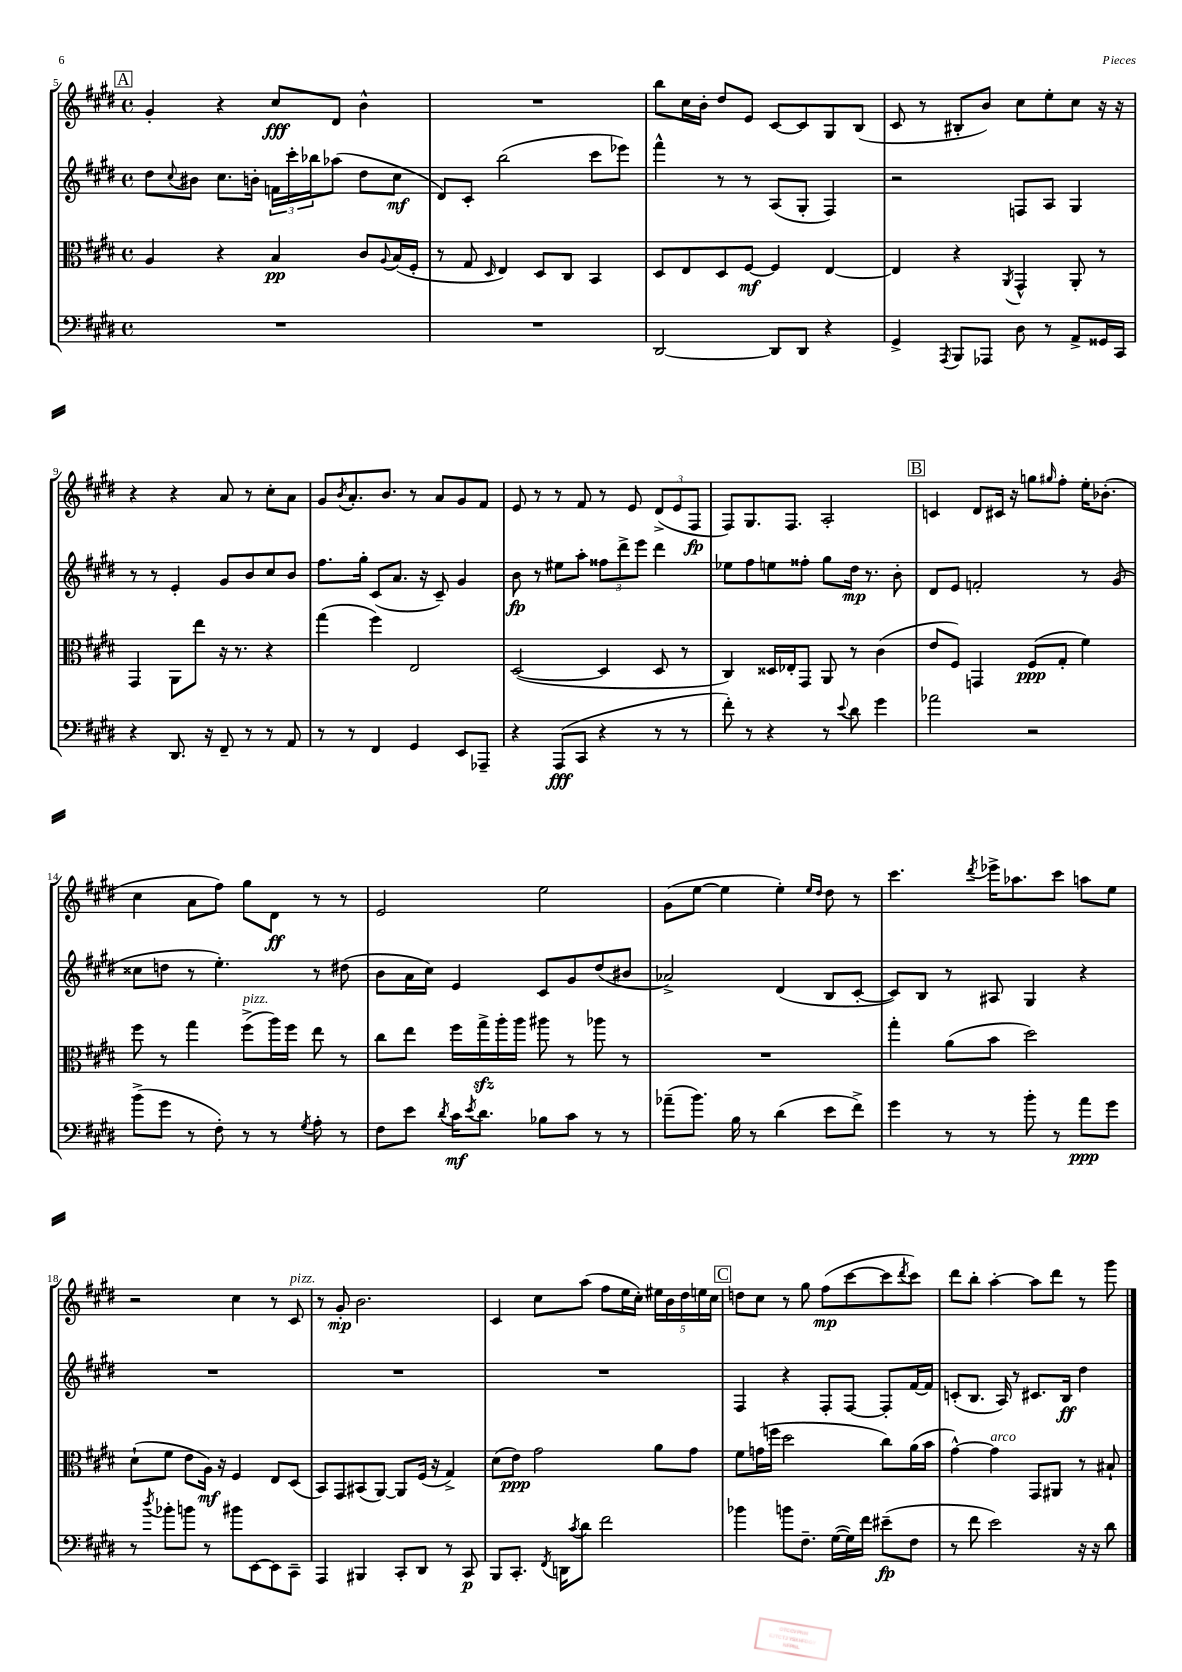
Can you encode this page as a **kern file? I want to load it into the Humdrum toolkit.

**kern	**kern	**kern	**kern
*staff4	*staff3	*staff2	*staff1
*clefF4	*clefC3	*clefG2	*clefG2
*k[f#c#g#d#]	*k[f#c#g#d#]	*k[f#c#g#d#]	*k[f#c#g#d#]
*M4/4	*M4/4	*M4/4	*M4/4
*met(c)	*met(c)	*met(c)	*met(c)
1r	4A	8dd#	4g#'
.	.	8qqcc#	.
.	.	8b#	.
.	4r	8.cc#	4r
.	.	16b'	.
.	4B	24f	8cc#
.	.	24ccc#'	.
.	.	24bb-	.
.	.	(8aa-	8d#
.	8c#	8dd#	4b^^
.	8qqA	.	.
.	(16B	8cc#	.
.	16F#'	.	.
=	=	=	=
1r	8r	8d#)	1r
.	8G#	8c#'	.
.	16qqD#	.	.
.	4E)	(2bb	.
.	8D#	.	.
.	8C#	.	.
.	4BB	8ccc#	.
.	.	8eee-)	.
=	=	=	=
[2DD#	8D#	4fff#^^	8bb
.	8E	.	16cc#
.	.	.	16b'
.	8D#	8r	8dd#
.	[8F#	8r	8e
8DD#]	4F#]	(8A	[8c#
8DD#	.	8G#'	8c#]
4r	[4E	4F#)	8G#
.	.	.	(8B
=	=	=	=
4GG#^	4E]	2r	8c#
.	.	.	8r
8qAAA	.	.	.
8BBB	4r	.	8B#'
8AAA-	.	.	8b)
.	8qAA	.	.
8D#	4GG#^^	8F	8cc#
8r	.	8A	8ee'
8AA^	8AA'	4G#	8cc#
16GG##	8r	.	16r
16CC#	.	.	16r
=	=	=	=
4r	4GG#	8r	4r
.	.	8r	.
8.DD#	8AA	4e'	4r
.	8ee	.	.
16r	.	.	.
8FF#~	16r	8g#	8a
.	8.r	.	.
8r	.	8b	8r
8r	4r	8cc#	8cc#'
8AA	.	8b	8a
=	=	=	=
8r	(4gg#	8.ff#	8g#
.	.	.	8qb
8r	.	.	8.a'
.	.	16gg#'	.
4FF#	4ff#)	(8c#	.
.	.	.	8.b
.	.	8.a	.
4GG#	2E	.	8r
.	.	16r	.
.	.	8c#~)	8a
8EE	.	4g#	8g#
8AAA-~	.	.	8f#
=	=	=	=
4r	([2D#	8b	8e
.	.	8r	8r
(8AAA	.	8ee#	8r
8CC#	.	8aa'	8f#
4r	4D#]	12ff##	8r
.	.	12ddd#^	.
.	.	.	8e
.	.	12eee	.
8r	8D#	4ddd#	(12d#^
.	.	.	12e
8r	8r	.	.
.	.	.	12F#
=	=	=	=
8f#')	4C#)	8ee-	8F#)
8r	.	8ff#	8.G#
4r	16D##	8ee	.
.	16E-'	.	8.F#
.	8GG#	8ff##'	.
8r	8AA	8gg#	2A'
8qqe	.	.	.
8d#	8r	16dd#	.
.	.	8.r	.
4g#	(4c#	.	.
.	.	8b'	.
=	=	=	=
2a-	8e	8d#	4c
.	8F#)	8e	.
.	4GG	2f'	8d#
.	.	.	16c#
.	.	.	16r
2r	(8F#	.	8gg
.	.	.	16qqgg#
.	8G#'	.	8ff#'
.	4f#)	8r	16ee'
.	.	.	(8.b-'
.	.	(8g#	.
=	=	=	=
(8b^	8ff#	8cc##	4cc#
8g#	8r	8dd	.
8r	4gg#	8r	8a
8F#')	.	4.ee')	8ff#)
8r	(8ff#^	.	8gg#
8r	16aa)	.	8d#
.	16ff#	.	.
8qG#	.	.	.
8A'	8ee	8r	8r
8r	8r	(8dd#	8r
=	=	=	=
8F#	8cc#	8b	2e
8e	8ee	16a	.
.	.	16cc#)	.
8qd#	.	.	.
16c#	16ff#	4e	.
8qe	.	.	.
8.d#	16gg#^	.	.
.	16aa'	.	.
.	16aa	.	.
8B-	8aa#	8c#	2ee
8c#	8r	8g#	.
8r	8aa-	(8dd#	.
8r	8r	8b#	.
=	=	=	=
(8a-~	1r	2a-^)	(8g#
8.b)	.	.	[8ee
.	.	.	4ee]
16B	.	.	.
8r	.	.	.
(4d#	.	(4d#	4ee')
.	.	.	16qqee
.	.	.	16qqdd#
8e	.	8B	8dd#
8f#^)	.	[8c#'	8r
=	=	=	=
4g#	4gg#'	8c#])	4.ccc#
.	.	8B	.
8r	(8a	8r	.
.	.	.	8qddd#
8r	8b	8A#	16eee-^
.	.	.	8.aa-
8b'	2dd#)	4G#	.
8r	.	.	8ccc#
8a	.	4r	8aa
8g#	.	.	8ee
=	=	=	=
8r	(8d#`	1r	2r
8qdd#	.	.	.
8b-'	8f#	.	.
8b	8e	.	.
8r	16A)	.	.
.	16r	.	.
8b#	4F#	.	4cc#
[8EE	.	.	.
8EE]	8E	.	8r
8CC#~	(8D#	.	8c#
=	=	=	=
4AAA	8BB)	1r	8r
.	8GG#	.	8g#'
4BBB#	(8BB#	.	2.b
.	[8AA)	.	.
8CC#'	8AA]	.	.
8DD#	(16F#	.	.
.	16r	.	.
8r	4G#^)	.	.
8CC#	.	.	.
=	=	=	=
8BBB	(8d#	1r	4c#
8.CC#'	8e)	.	.
.	2g#	.	8cc#
8qFF#	.	.	.
16DD	.	.	.
8qc#	.	.	.
8d#	.	.	(8aa
2f#	.	.	8ff#
.	.	.	16ee
.	.	.	16cc#')
.	8a	.	20ee#
.	.	.	20b
.	.	.	20dd#
.	8g#	.	.
.	.	.	20ee
.	.	.	20cc#
=	=	=	=
4b-	8f#	4F#	8dd
.	(16g	.	8cc#
.	16ff	.	.
8b	2dd#	4r	8r
8.F#~	.	.	8gg#
.	.	8F#'	(8ff#
([16G#	.	.	.
16G#])	.	[8F#	[8ccc#
16f#	.	.	.
(8e#~	8cc#)	8F#']	8ccc#]
.	.	.	8qddd#
8F#	(16a	[16f#	8ccc#)
.	16b	16f#]	.
=	=	=	=
8r	[4g#^^)	(8c'	8ddd#
8f#	.	8.B	8bb'
2e)	4g#]	.	[4aa'
.	.	16A)	.
.	.	8r	.
.	8GG#	8.c#	8aa]
.	8AA#	.	8ddd#
.	.	16B	.
16r	8r	4dd#	8r
16r	.	.	.
8d#	8B#`	.	8ggg#
==	==	==	==
*-	*-	*-	*-
